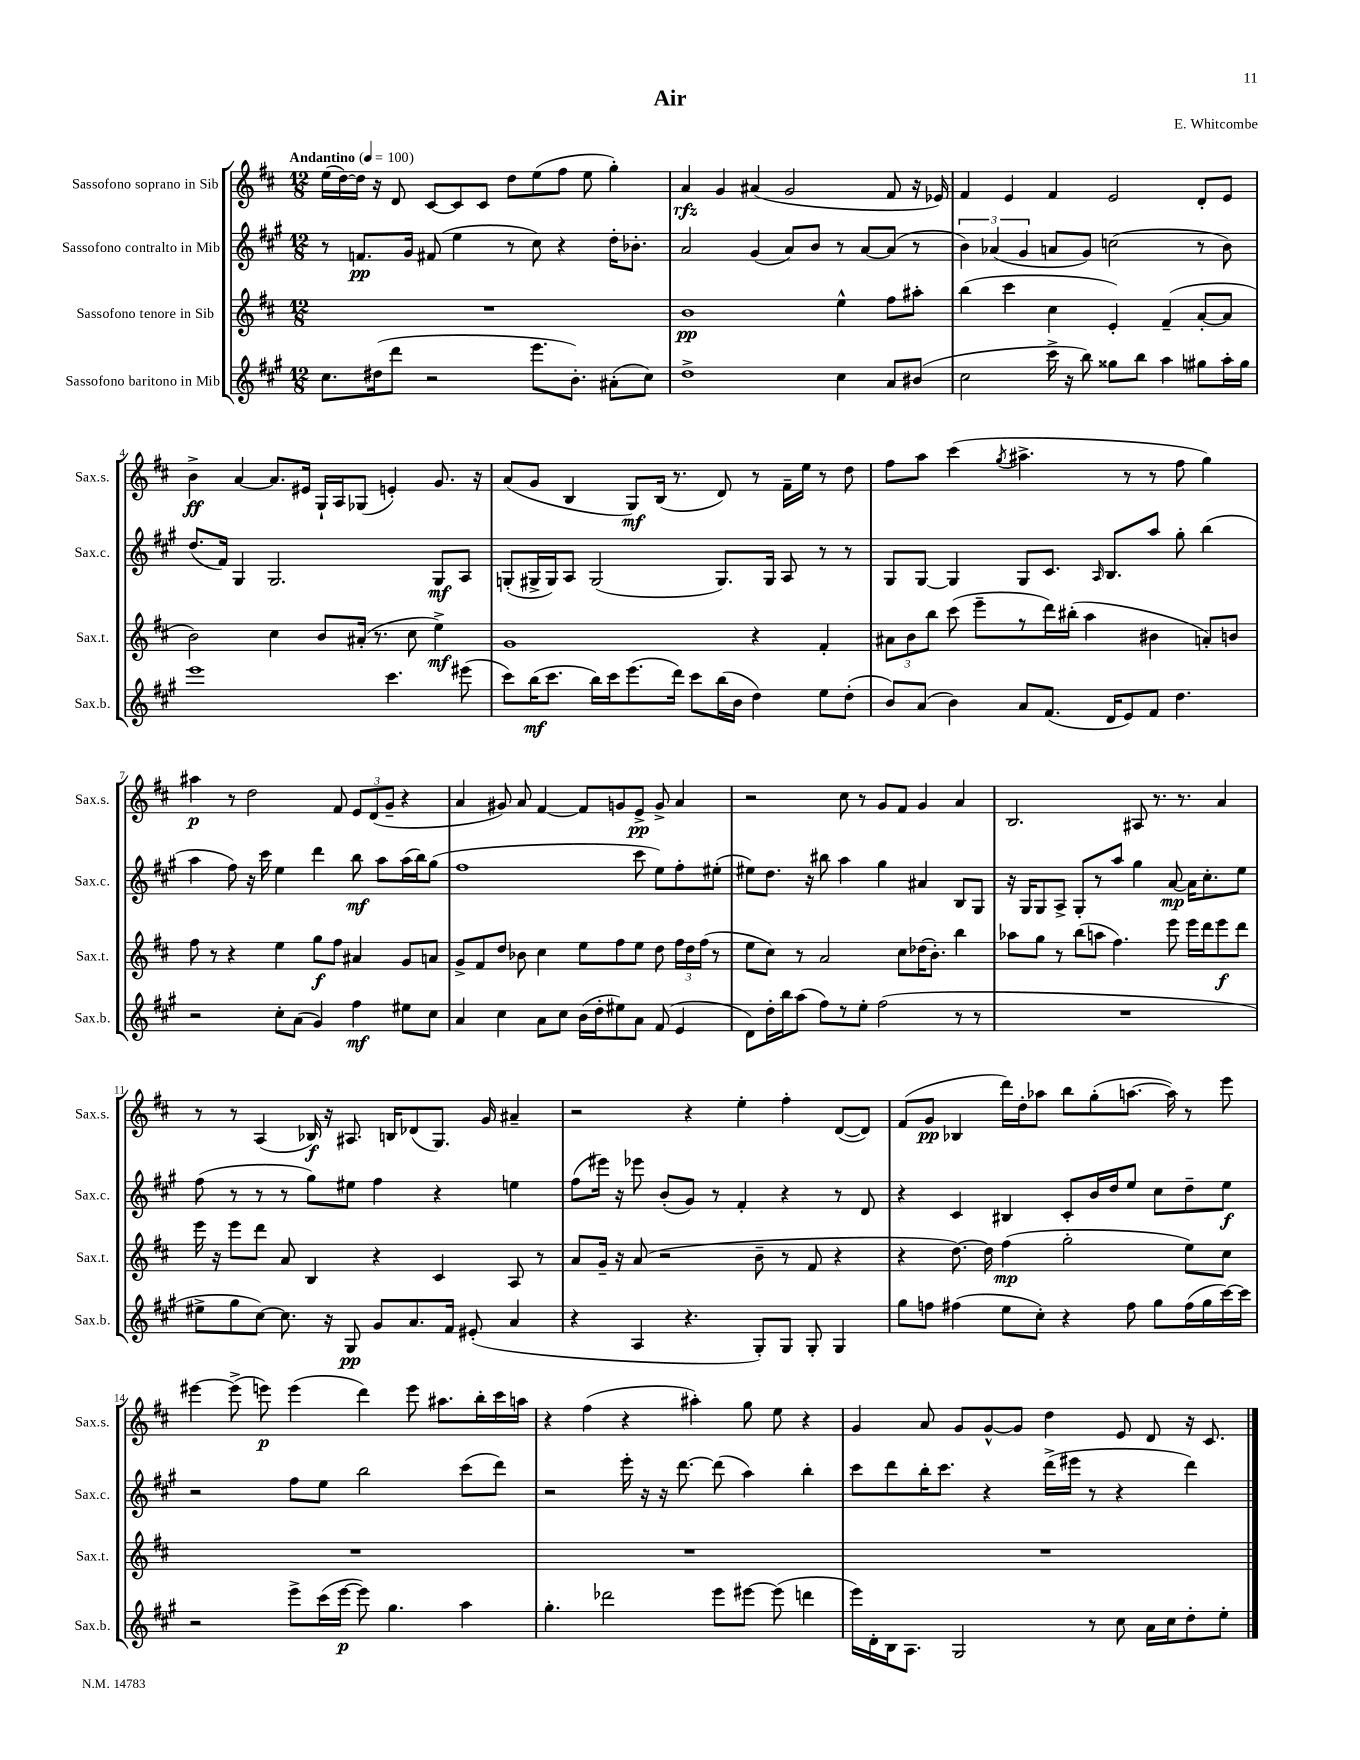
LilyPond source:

\header { title = "Air" composer = "E. Whitcombe" }
<<
\new StaffGroup <<
\new Staff = "s0" \with { instrumentName = "Sassofono soprano in Sib" shortInstrumentName = "Sax.s." } {
    \clef treble \key d \major \numericTimeSignature \time 12/8 \tempo "Andantino" 4 = 100
    \autoBeamOff e''16[( d''16~) d''16] r16 d'8 cis'8[~ cis'8 cis'8] d''8[ e''8( fis''8] e''8 g''4-.) |
    a'4\rfz g'4 ais'4( g'2 fis'8 r16 ees'16) |
    fis'4 e'4 fis'4 e'2 d'8[-. e'8] |
    b'4->\ff a'4~ a'8.[ eis'16] g16[-! a16 ges8]( e'4-.) g'8. r16 |
    a'8[( g'8] b4 g8[\mf) b16]( r8. d'8) r8 fis'16[-- e''16] r8 d''8 |
    fis''8[ a''8] cis'''4( \acciaccatura { g''8 } ais''4.-> r8 r8 fis''8 g''4) |
    ais''4\p r8 d''2 fis'8 \tuplet 3/2 { e'8[ d'8( g'8]-- } r4 |
    a'4 gis'8) a'8 fis'4~ fis'8[ g'8 e'8]->\pp g'8-> a'4 |
    r2 cis''8 r8 g'8[ fis'8] g'4 a'4 |
    b2. ais8 r8. r8. a'4 |
    r8 r8 a4( bes16\f) r16 ais8. b16[ des'8( g8.]) g'16 ais'4-- |
    r2 r4 e''4-. fis''4-. d'8[~( d'8]) |
    fis'8[( g'8]\pp bes4 d'''16[) d''16-. aes''8] b''8[ g''8-.( a''8.]~ a''16) r8 e'''8 |
    eis'''4~ eis'''8->( e'''8\p) e'''4( d'''4) e'''8 ais''8.[ b''16-. cis'''16 a''16] |
    r4 fis''4( r4 ais''4-.) g''8 e''8 r4 |
    g'4 a'8 g'8[ g'8~-^ g'8] d''4 e'8 d'8 r16 cis'8. \bar "|." |
}
\new Staff = "s1" \with { instrumentName = "Sassofono contralto in Mib" shortInstrumentName = "Sax.c." } {
    \clef treble \key a \major \numericTimeSignature \time 12/8
    \autoBeamOff r8 f'8.[\pp gis'16] fis'8( e''4 r8 cis''8) r4 d''16[-. bes'8.]-. |
    a'2 gis'4( a'8[) b'8] r8 a'8[~ a'8]( r8 |
    \tuplet 3/2 { b'4) aes'4( gis'4 } a'8[ gis'8]) c''2( r8 b'8) |
    d''8.[( fis'16]) gis4 gis2. gis8[\mf a8] |
    g8[-.( gis16-> gis16) a8] gis2( gis8.[) gis16] a8 r8 r8 |
    gis8[ gis8]~ gis4 gis8[ cis'8.] \grace { a16 } b8.[ a''8] gis''8-. b''4( |
    a''4 fis''8) r16 cis'''16 e''4 d'''4 b''8\mf a''8[ a''16( b''16) gis''8]( |
    fis''1 cis'''8 e''8[) fis''8-. eis''8]-.( |
    eis''8[) d''8.] r16 bis''8 a''4 gis''4 ais'4 b8[ gis8] |
    r16 gis16[ gis8 a8]-> gis8[-. r8 a''8] gis''4 a'8~\mp a'16[ cis''8.-. e''8] |
    fis''8( r8 r8 r8 gis''8[) eis''8] fis''4 r4 e''4 |
    fis''8[( eis'''16]) r16 ees'''8 b'8[-.( gis'8]) r8 fis'4-. r4 r8 d'8 |
    r4 cis'4 bis4 cis'8[-. b'16 d''16 e''8] cis''8[ d''8-- e''8]\f |
    r2 fis''8[ e''8] b''2 cis'''8[( d'''8]) |
    r2 e'''16-. r16 r16 d'''8.~ d'''8( a''4) b''4-. |
    cis'''8[ d'''8 b''16-. cis'''8.] r4 d'''16[->( eis'''16] r8 r4 d'''4) \bar "|." |
}
\new Staff = "s2" \with { instrumentName = "Sassofono tenore in Sib" shortInstrumentName = "Sax.t." } {
    \clef treble \key d \major \numericTimeSignature \time 12/8
    \autoBeamOff R1. |
    b'1\pp e''4-^ fis''8[ ais''8]-. |
    b''4( cis'''4 cis''4 e'4-.) fis'4--( a'8[~-. a'8] |
    b'2) cis''4 b'8[ ais'16]-.( r8. cis''8 e''4->\mf) |
    g'1 r4 fis'4-. |
    \tuplet 3/2 { ais'8[ b'8 b''8] } cis'''8( e'''8[-- r8 d'''16) bis''16]-.( a''4 bis'4 a'8[-.) b'8] |
    fis''8 r8 r4 e''4 g''8[\f fis''8] ais'4 g'8[ a'8] |
    g'8[-> fis'8 d''8] bes'8 cis''4 e''8[ fis''8 e''8] d''8 \tuplet 3/2 { fis''16[ d''16 fis''16]( } r8 |
    e''8[ cis''8]) r8 a'2 cis''8[ des''16( b'8.]-.) b''4 |
    aes''8[ g''8] r8 b''8[( a''8] fis''4.) e'''8 e'''16[ d'''16 e'''8\f d'''8] |
    e'''16 r16 e'''8[ d'''8] a'8 b4 r4 cis'4 a8 r8 |
    a'8[ g'16]-- r16 a'8( r2 b'8-- r8 fis'8 r4 |
    r4 d''8.~) d''16 fis''4\mp( g''2-. e''8[) cis''8] |
    R1. |
    R1. |
    R1. \bar "|." |
}
\new Staff = "s3" \with { instrumentName = "Sassofono baritono in Mib" shortInstrumentName = "Sax.b." } {
    \clef treble \key a \major \numericTimeSignature \time 12/8
    \autoBeamOff cis''8.[ dis''16( d'''8] r2 e'''8.[ b'8.]-.) ais'8[-.( cis''8]) |
    d''1-> cis''4 a'8[ bis'8]( |
    cis''2 cis'''16-> r16 b''8) gisis''8[ b''8] a''4 gis''8[ a''16-. gis''16] |
    e'''1 cis'''4. eis'''8( |
    cis'''8[) b''16\mf( cis'''8.] b''16[) cis'''16 e'''8.( d'''16]) cis'''8[ b''16( b'16] d''4) e''8[ d''8]-.( |
    b'8[) a'8]( b'4) a'8[ fis'8.]( d'16[ e'8) fis'8] d''4. |
    r2 cis''8[-. a'8]( gis'4) fis''4\mf eis''8[ cis''8] |
    a'4 cis''4 a'8[ cis''8] b'16[( d''16-. eis''8) a'8] fis'8( e'4 |
    d'8[) d''16-. b''16 a''8]( fis''8[) r8 e''8]-. fis''2( r8 r8 |
    R1. |
    eis''8[-> gis''8 cis''8]~) cis''8. r16 gis8\pp gis'8[ a'8. fis'16] eis'8-.( a'4 |
    r4 a4 r4. gis8[-.) gis8] gis8-. gis4 |
    gis''8[ f''8] fis''4( e''8[ cis''8]-.) r4 fis''8 gis''8[ fis''16( gis''16 cis'''16~) cis'''16] |
    r2 e'''8[-> cis'''16( e'''16]~\p e'''8) gis''4. a''4 |
    gis''4.-. des'''2 e'''8[ eis'''8]~ eis'''8( d'''4 |
    e'''16[) d'16-. b16 a8.] gis2 r8 cis''8 a'16[ cis''16 d''8-. e''8]-. \bar "|." |
}
>>
>>
